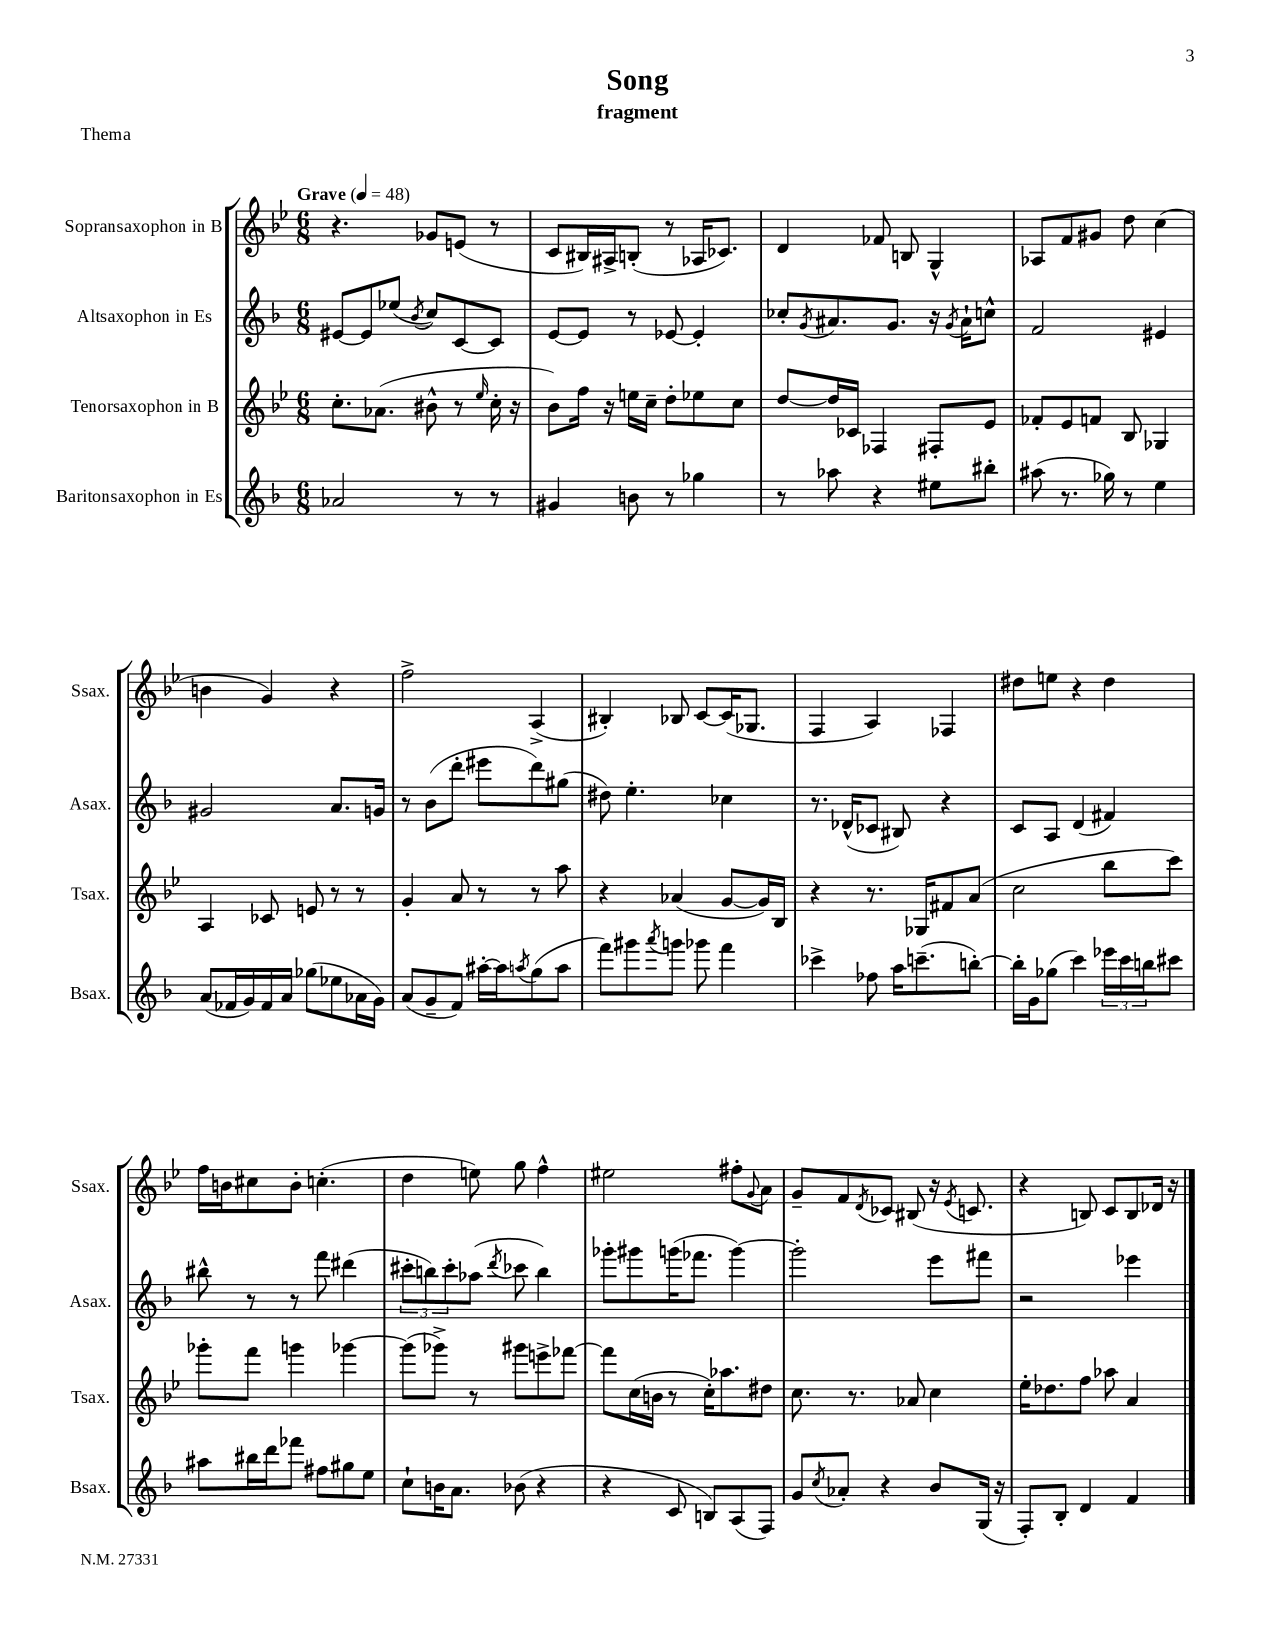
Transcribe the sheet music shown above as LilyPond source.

\header { title = "Song" subtitle = "fragment" piece = "Thema" }
<<
\new StaffGroup <<
\new Staff = "s0" \with { instrumentName = "Sopransaxophon in B" shortInstrumentName = "Ssax." } {
    \clef treble \key bes \major \numericTimeSignature \time 6/8 \tempo "Grave" 4 = 48
    r4. ges'8 e'8( r8 |
    c'8 bis16) ais16-> b8-.( r8 aes16 ces'8.) |
    d'4 fes'8 b8 g4-^ |
    aes8 f'8 gis'8 d''8 c''4( |
    b'4 g'4) r4 |
    f''2-> a4->( |
    bis4-.) bes8 c'8~ c'16( ges8. |
    f4 a4) fes4 |
    dis''8 e''8 r4 dis''4 |
    f''16 b'16 cis''8 b'8-. c''4.-.( |
    d''4 e''8) g''8 f''4-^ |
    eis''2 fis''8-. \appoggiatura { g'8 } a'8 |
    g'8-- f'8 \acciaccatura { d'8 } ces'8 bis8( r16 \acciaccatura { ees'8 } c'8. |
    r4 b8) c'8 b8 des'16 r16 \bar "|." |
}
\new Staff = "s1" \with { instrumentName = "Altsaxophon in Es" shortInstrumentName = "Asax." } {
    \clef treble \key f \major \numericTimeSignature \time 6/8
    eis'8~ eis'8 ees''8( \acciaccatura { bes'8 } c''8) c'8~ c'8 |
    e'8~ e'8 r8 ees'8~ ees'4-. |
    ces''8-. \acciaccatura { g'8 } ais'8. g'8. r16 \acciaccatura { g'8 } ais'16-! c''8-^ |
    f'2 eis'4 |
    gis'2 a'8. g'16 |
    r8 bes'8( d'''8-. eis'''8 d'''8) gis''8( |
    dis''8) e''4.-. ces''4 |
    r8. des'16-^( ces'8 bis8) r4 |
    c'8 a8 d'4( fis'4) |
    bis''8-^ r8 r8 f'''8 dis'''4( |
    \tuplet 3/2 { cis'''8-. b''8) cis'''8-. } aes''8( \acciaccatura { d'''8 } ces'''8 b''4) |
    ges'''8-. gis'''8 g'''16( fes'''8. g'''4~) |
    g'''2-. e'''8 fis'''8 |
    r2 ees'''4 \bar "|." |
}
\new Staff = "s2" \with { instrumentName = "Tenorsaxophon in B" shortInstrumentName = "Tsax." } {
    \clef treble \key bes \major \numericTimeSignature \time 6/8
    c''8.-. aes'8.( bis'8-^ r8 \grace { ees''16 } c''16-. r16 |
    bes'8) f''16 r16 e''16 c''16-- d''8-. ees''8 c''8 |
    d''8~ d''16 ces'16 fes4 fis8-. ees'8 |
    fes'8-. ees'8 f'8 bes8 ges4 |
    a4 ces'8 e'8 r8 r8 |
    g'4-. a'8 r8 r8 a''8 |
    r4 aes'4( g'8~ g'16) bes16 |
    r4 r8. ges16 fis'8 a'8( |
    c''2 bes''8 c'''8) |
    ges'''8-. f'''8 g'''4 ges'''4~ |
    ges'''8( ges'''8->) r8 gis'''8 e'''8-> fes'''8~ |
    fes'''8 c''16( b'16 r8 c''16-.) aes''8. dis''8 |
    c''8. r8. aes'8 c''4 |
    ees''16-. des''8. f''8 aes''8 a'4 \bar "|." |
}
\new Staff = "s3" \with { instrumentName = "Baritonsaxophon in Es" shortInstrumentName = "Bsax." } {
    \clef treble \key f \major \numericTimeSignature \time 6/8
    aes'2 r8 r8 |
    gis'4 b'8 r8 ges''4 |
    r8 aes''8 r4 eis''8 bis''8-. |
    ais''8( r8. ges''16) r8 e''4 |
    a'8( fes'16 g'16) fes'16 a'16 ges''8( ees''8 aes'16 g'16) |
    a'8( g'8-- f'8) ais''16~-. ais''16 \acciaccatura { a''8 } g''8( a''8 |
    f'''8) gis'''8 \acciaccatura { a'''8 } g'''8 ges'''8 f'''4 |
    ces'''4-> fes''8 a''16 c'''8.--( b''8~-.) |
    b''16-. g'16 ges''8( c'''4) \tuplet 3/2 { ees'''16 c'''16 b''16 } cis'''8 |
    ais''8 bis''16 d'''16 fes'''8 fis''8 gis''8 e''8 |
    c''8-! b'16 a'8. bes'8( r4 |
    r4 c'8 b8) a8( f8) |
    g'8 \acciaccatura { c''8 } aes'8-. r4 bes'8 g16( r16 |
    f8-.) bes8-. d'4 f'4 \bar "|." |
}
>>
>>
\layout { \context { \Score \remove "Bar_number_engraver" } }
